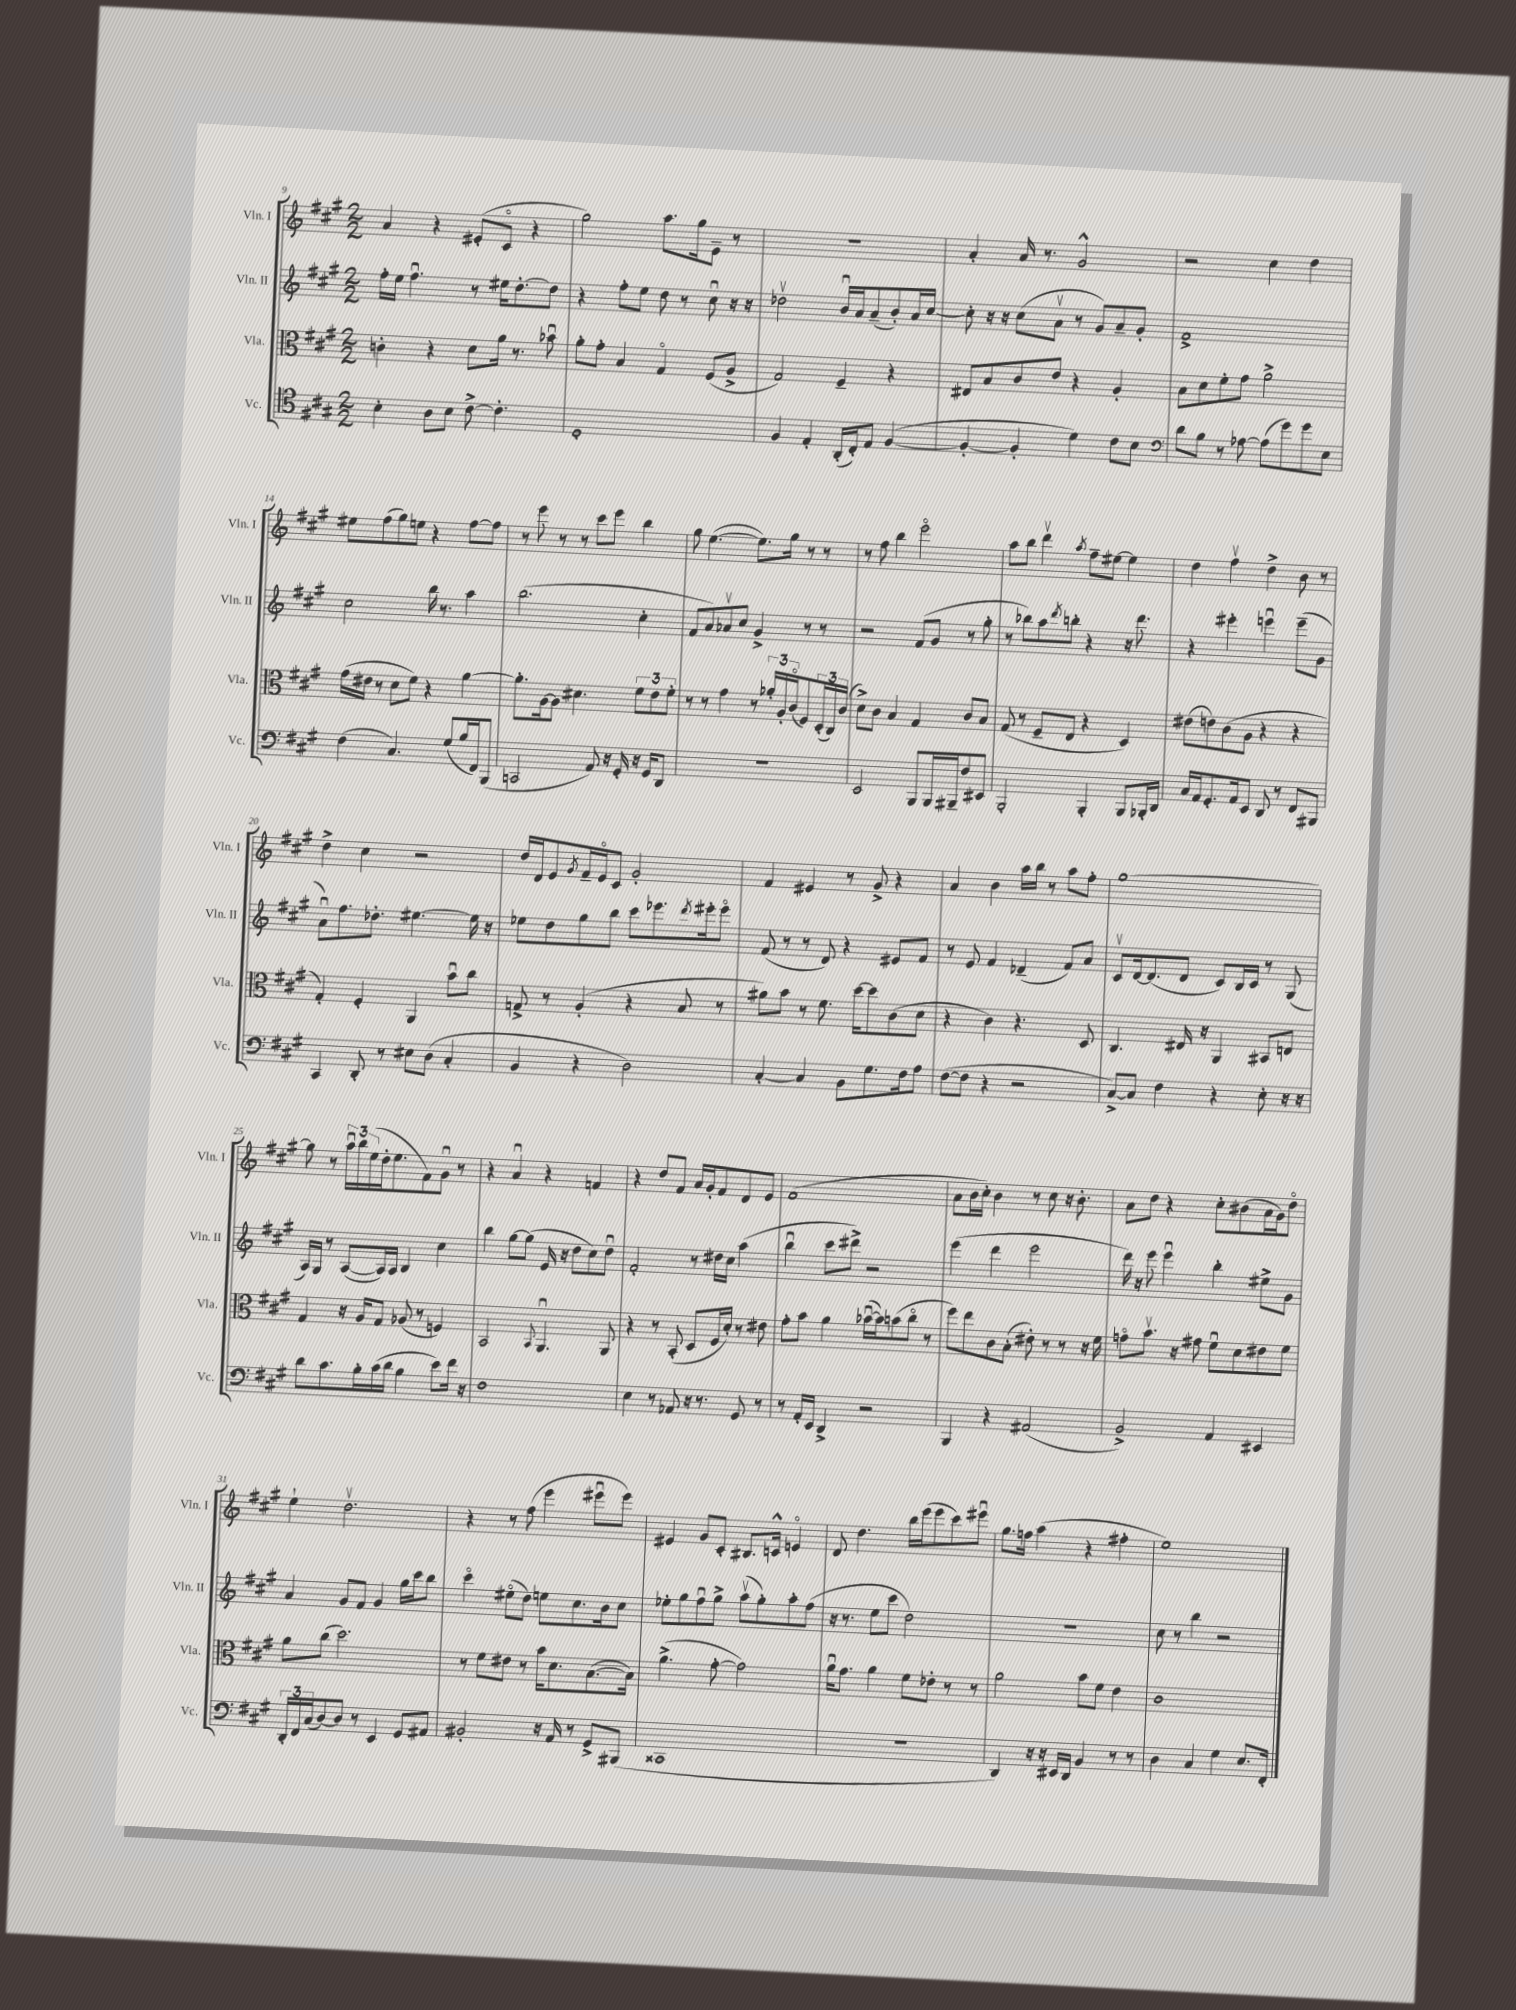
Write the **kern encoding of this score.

**kern	**kern	**kern	**kern
*part4	*part3	*part2	*part1
*staff4	*staff3	*staff2	*staff1
*I"Vc.	*I"Vla.	*I"Vln. II	*I"Vln. I
*I'Vc.	*I'Vla.	*I'Vln. II	*I'Vln. I
*clefC4	*clefC3	*clefG2	*clefG2
*k[f#c#g#]	*k[f#c#g#]	*k[f#c#g#]	*k[f#c#g#]
*M2/2	*M2/2	*M2/2	*M2/2
=9	=9	=9	=9
4B'\	4cn'\	16ff#'\LL	4a/
.	.	16ee\JJ	.
.	.	4.ff#u\	.
8A\L	4r	.	4r
8B\J	.	.	.
[8c#^\	8d\L	8r	(8e#X'/L
4.c#'\]	16a\Jk	16ee#X\KL	8c#/J
.	8.r	[8.dd'\	.
.	.	.	4r
.	8b-Xu\	8dd\J]	.
=10	=10	=10	=10
1D'	8a'\L	4r	2gg#\)
.	8g#'\J	.	.
.	4B/	8ff#'\L	.
.	.	8ee\J	.
.	4G#/	8dd\	8.aa\L
.	.	8r	.
.	.	.	16gg#\k
.	(8F#/L	8cc#u\	8e~\J
.	8A^/J	16r	8r
.	.	16r	.
=11	=11	=11	=11
4F#/	2G#/)	2dd-Xv\	1r
4E'/	.	.	.
(16AA'/LL	4F#~/	16bu/LL	.
16C#'/J)	.	16a/J	.
8E/J	.	(8a~/	.
([4F#/	4r	8b'/)	.
.	.	16a/L	.
.	.	[16cc#/JJ	.
=12	=12	=12	=12
4F#'/_	8E#X/L	8cc#'\]	4a'/
.	8B/	16r	.
.	.	16r	.
4F#'/]	8c#/	(8cc#\L	16a/
.	.	.	8.r
.	8e/J	8av\J	.
4d\)	4r	8r	2g#^^/
.	.	8g#/L)	.
8c#\L	4A'/	8a~/	.
8B\J	.	8g#'/J	.
=13	=13	=13	=13
*clefF4	*	*	*
8d\L	8B\L	1f#^	2r
8B\J	8d\	.	.
8r	8f#'\	.	.
[8A-X\	8g#\J	.	.
(8A-\L]	2a^\	.	4cc#\
8g#\)	.	.	.
8g#\	.	.	4dd\
8E\J	.	.	.
!!LO:LB:g=z
=14	=14	=14	=14
(4F#\	(16g#\LL	2cc#\	8ee#X\L
.	16e#X\JJ	.	.
.	8r	.	(8ff#\
4.C#/)	8d\L	.	8gg#\)
.	8f#\J)	.	8een\J
.	4r	16bb\	4r
.	.	8.r	.
(8G#/L	.	.	.
16B/L	[4a\	4aa\	[8ff#\L
16FF#/J)	.	.	.
(8BBB/J	.	.	8ff#\J]
=15	=15	=15	=15
2CCn/	8.a'\L]	(2.bb\	8r
.	.	.	8eee\
.	[16A\k	.	.
.	8A\J]	.	8r
.	4.d#X\	.	8r
8AA/)	.	.	8ccc#\L
16r	.	.	8eee\J
16GG#'/	.	.	.
16r	12f#\L	4cc#'\	4bb\
16GG#/KL	.	.	.
.	12e\	.	.
8DD/J	.	.	.
.	12f#'\J	.	.
=16	=16	=16	=16
1r	8r	8f#/L	8gg#\
.	8r	8a/)	([4.ee\
.	4g#\	8a-Xv/	.
.	.	8cc#/J	.
.	8r	4g#^/	8.ee\L])
.	24a-X'/LL	.	.
.	24A'/	.	.
.	.	.	16gg#\Jk
.	(24c#/J	.	.
.	8F#/)	8r	8r
.	(24D'/L	8r	8r
.	24C#/)	.	.
.	(24c#/JJ	.	.
=17	=17	=17	=17
2EE/	8d^\L)	2r	8r
.	8c#\J	.	8ff#\
.	4B/	.	4bb\
8BBB/L	4G#/	(8f#/L	2eee\
16BBB/L	.	8g#/J	.
16BBB#X~/J	.	.	.
8F#/	8c#/L	8r	.
8EE#X/J	8B/J	8gg#'\	.
=18	=18	=18	=18
2BBB'/	(8G#/	8r	8aa\L
.	8r	8bb-X\L)	8bb\J
.	8F#~/L	8aa\	4dddv\
.	.	8qddd/	.
.	8E/J	8bbn'\J	.
.	.	.	8qaa/
4BBB'/	4r	4r	8ff#~\L
.	.	.	[8ee#X\J
8BBB/L	4D/)	16r	4ee#\]
.	.	8.ddd\	.
16BBB-X'/L	.	.	.
16DD/JJ	.	.	.
=19	=19	=19	=19
16C#/LL	(8e#X\L	4r	4dd\
16AA/J	.	.	.
8.GG#'/	8en\)	.	.
.	(8c#\	4eee#X'\	4ff#v\
16AA/k	.	.	.
8EE/J	8A\J	.	.
8DD/	4r	4eeenu\	4dd^\
8r	.	.	.
8FF#/L	4r	(8eee~\L	8b\
8BBB#X/J	.	8g#\J	8r
!!LO:LB:g=z
=20	=20	=20	=20
4CC#/	4G#'/)	8au\L)	4dd^\
.	.	8.ff#\	.
8DD'/	4F#'/	.	4cc#\
.	.	8.dd-X'\J	.
8r	.	.	.
8E#X\L	4AA/	[4.ee#X\	2r
(8D\J	.	.	.
4C#'/	8bu\L	.	.
.	8cc#\J	16ee#\]	.
.	.	16r	.
=21	=21	=21	=21
4BB/	8Gn^/	8ee-X\L	16dd/LL
.	.	.	16d/J
.	8r	8dd\	8e/
.	.	.	8qg#/
4r	(4A'/	8gg#\	16f#~/L
.	.	.	16e/J
.	.	8bb\J	8c#/J
2D\)	4r	8ccc#\L	2g#'/
.	.	8.eee-X\	.
.	8B/	.	.
.	.	8qddd/	.
.	.	16eee#X'\k	.
.	8r	8eee#\J	.
=22	=22	=22	=22
[4C#'/	8a#X\L)	(8f#/	4f#/
.	8b\J	8r	.
4C#/]	8r	8r	4e#X/
.	8.f#\	8d/)	.
8BB\L	.	4r	8r
.	[16dd\KL	.	.
8.G#\	8dd\]	.	8g#^/
.	(8c#\	8e#X/L	4r
16F#\k	.	.	.
8A\J	8d\J	8f#/J	.
=23	=23	=23	=23
([8F#\L	4r	8r	4a/
8F#\J]	.	8e/	.
4r	4c#\)	4f#/	4b\
2r	4.r	(4d-X~/	16aa\LL
.	.	.	16bb\JJ
.	.	.	8r
.	.	8f#/L)	8aa\L
.	8D/	8a/J	8ff#'\J
=24	=24	=24	=24
[8C#^/L)	4.C#/	8c#v/L	[1gg#
8C#/J]	.	[16d/k	.
.	.	(8.d/]	.
4F#\	.	.	.
.	16E#X/	8d/J	.
.	16r	.	.
4r	4AA/	8c#/L)	.
.	.	16B/L	.
.	.	16c#/JJ	.
8E'\	8BB#X/L	8r	.
16r	8En/J	(8G#/	.
16r	.	.	.
!!LO:LB:g=z
=25	=25	=25	=25
8d\L	4G#/	16A/LL)	8gg#\]
.	.	16G#/JJ	.
8.c#\	.	8r	8r
.	16r	([8A/L	24aau\LL
.	.	.	24bb\
16B'\L	16A/KL	.	.
.	.	.	(24ee\
(16c#\	8G#/J	16A/L])	16dd'\J
16d\JJ	.	16A/JJ	8.ee\
4B\	(8A-X/	4B/	.
.	8r	.	8f#\)
8e\L)	4Fn/)	4cc#\	8g#u\J
16f#\Jk	.	.	8r
16r	.	.	.
=26	=26	=26	=26
1F#	2BB/	4bb\	4r
.	.	[8gg#\L	4au/
.	.	(8gg#\J]	.
.	8qqBB/	.	.
.	4.AAu/	16e/	4r
.	.	16r	.
.	.	8dd\L	.
.	.	8cc#\)	4fn/
.	8AA/	8ddu\J	.
=27	=27	=27	=27
4E\	4r	2f#'/	4r
8r	8r	.	8dd/L
8AA-X/	(8BB'/	.	8f#/J
16r	8D/L	8r	16a/LL
8.r	.	.	16g#'/J
.	16F#/L	16dd#X\LL	8f#/
.	16d'/JJ)	16cc#\JJ	.
8GG#/	8r	(4aa\	8d/
8r	8e#X\	.	8e/J
=28	=28	=28	=28
8r	8g#'\L	4bbu\	(1f#
16AA'/LL	8b\J	.	.
16EE/JJ	.	.	.
4DD^/	4a\	8ccc#\L	.
.	.	8ddd#X^\J)	.
2r	([16b-Xu\LL	2r	.
.	16b-\J])	.	.
.	(8bn\	.	.
.	8cc#\J	.	.
.	8r	.	.
=29	=29	=29	=29
4BBB/	8ff#\L)	(4eee\	8a\L
.	8ee\	.	16b\L
.	.	.	16cc#'\JJ)
4r	8c#\	4ddd\	4b\
.	(8B'\J	.	.
(2AA#X/	8e#X'\)	2eee\	8r
.	8r	.	8cc#\
.	8r	.	16r
.	.	.	8.b'\
.	16r	.	.
.	16f#\	.	.
=30	=30	=30	=30
2BB^/)	8gn\L	16ddd\)	8a\L
.	.	16r	.
.	8.bv\J	8eee\	8dd\J
.	.	4eeeu\	4r
.	16r	.	.
.	8g#X\	.	.
4AA/	8f#u\L	4bb'\	8cc#'\L
.	8d\	.	(8b#X\
4EE#X/	8e#X\	8ee#X^\L	16a\L
.	.	.	16g#\J)
.	8f#\J	8g#\J	8dd\J
!!LO:LB:g=z
=31	=31	=31	=31
24DD'/LL	8a\L	4a/	4ee`\
24FF#/	.	.	.
(24C#/J	.	.	.
[8D/)	(8cc#\J	.	.
8D/J]	2.dd\)	8g#/L	2.ddv\
8r	.	8f#/J	.
4EE/	.	4g#/	.
8GG#/L	.	16gg#\LL	.
.	.	16ccc#\J	.
8AA#X/J	.	8bb\J	.
=32	=32	=32	=32
2BB#X'/	8r	4ccc#\	4r
.	8f#\L	.	.
.	8e#X\J	(8ee#X\L	8r
.	8r	8dd\J)	(8ff#\
16r	16b\KL	8een\L	4eee\
16AA/	8.d\	.	.
8r	.	8.cc#\	.
8GG#^/L	([8.B\	.	8eee#Xu\L
.	.	16b\k	.
(8BBB#X/J	.	8cc#\J	8eee#\J)
.	16B\Jk])	.	.
=33	=33	=33	=33
1CC##X	(4.a^\	8ee-X'\L	4e#X/
.	.	8gg#\	.
.	.	8ff#u\	8g#/L
.	[8g#'\	8gg#^\J	8c#'/J
.	2g#\])	(8aav\L	8.B#X/L
.	.	8gg#'\)	.
.	.	.	16cn^^/Jk
.	.	8aa'\	4en/
.	.	(8ff#\J	.
=34	=34	=34	=34
1r	16au\KL	16r	8d/
.	8.g#\J	8.r	.
.	.	.	4.dd\
.	4a\	8ee\L	.
.	.	8ccc#\J	.
.	8f#\L	2dd\)	16bb\LL
.	.	.	(16eee\J
.	8e-X'\J	.	8eee\
.	8r	.	8ccc#\)
.	8r	.	8eee#Xu\J
=35	=35	=35	=35
4DD/)	2a\	1r	8.gg#\L
.	.	.	16ffn\Jk
16r	.	.	(4aa\
16r	.	.	.
16EE#X/LL	.	.	.
16DD/JJ	.	.	.
4BB/	8b\L	.	4r
.	8f#\J	.	.
8r	4e\	.	4ff#X'\
8r	.	.	.
=36	=36	=36	=36
4D\	1c#	8cc#\	1ee)
.	.	8r	.
4C#/	.	4bb\	.
4G#\	.	2r	.
8.E/L	.	.	.
16FF#'/Jk	.	.	.
==	==	==	==
*-	*-	*-	*-
